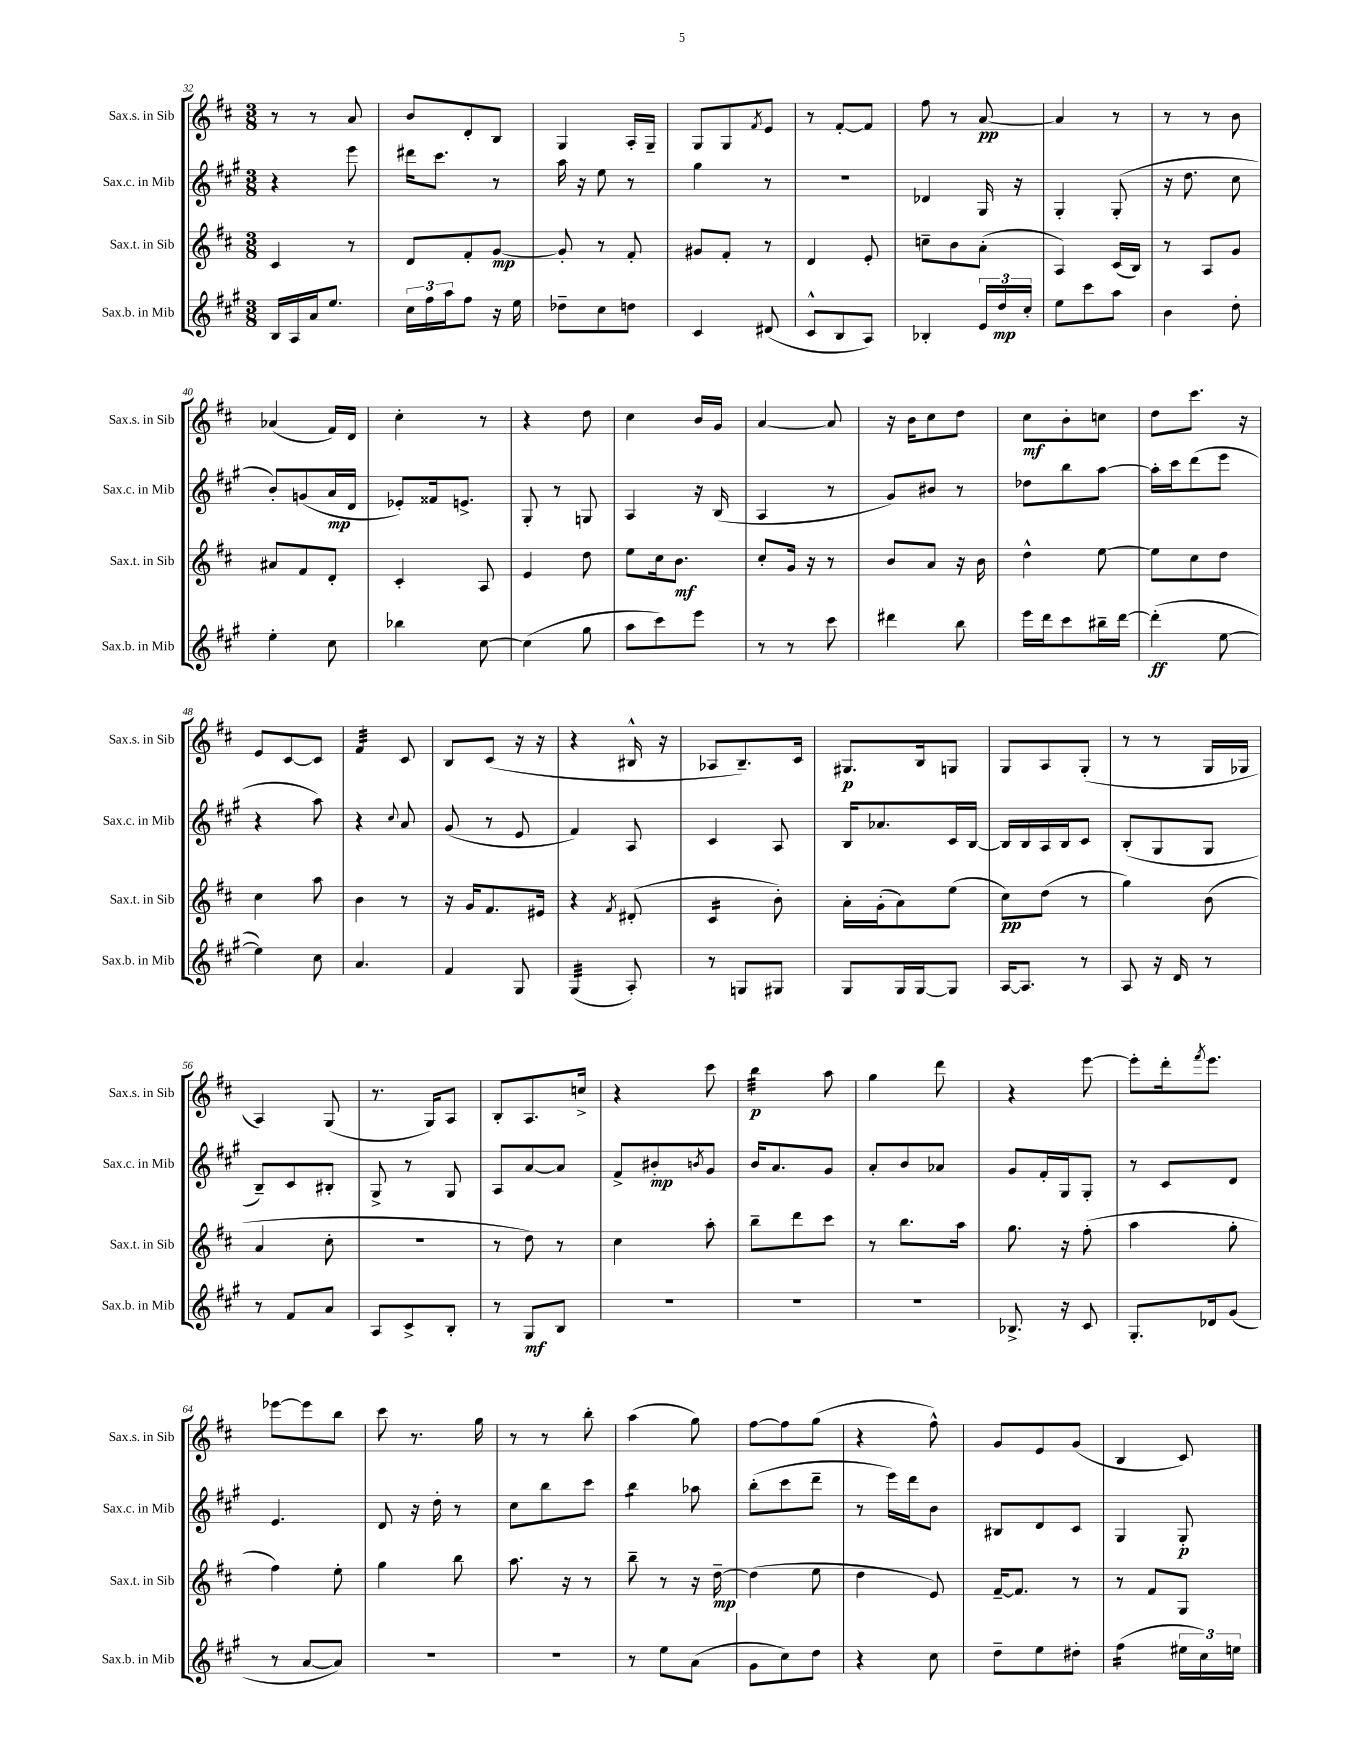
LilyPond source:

<<
\new StaffGroup <<
\new Staff = "s0" \with { instrumentName = "Sax.s. in Sib" shortInstrumentName = "Sax.s. in Sib" } {
    \clef treble \key d \major \numericTimeSignature \time 3/8
    r8 r8 a'8 |
    b'8 d'8-. b8 |
    g4 a16-. g16-- |
    g8 g8 \acciaccatura { fis'8 } e'8 |
    r8 fis'8~-. fis'8 |
    fis''8 r8 a'8~\pp |
    a'4 r8 |
    r8 r8 b'8 |
    aes'4( fis'16) d'16 |
    cis''4-. r8 |
    r4 d''8 |
    cis''4 b'16 g'16 |
    a'4~ a'8 |
    r16 b'16 cis''8 d''8 |
    cis''8\mf b'8-. c''8 |
    d''8 cis'''8. r16 |
    e'8 cis'8~ cis'8 |
    fis'4:32 cis'8 |
    b8 cis'8( r16 r16 |
    r4 bis16-^ r16 |
    aes8 b8.--) cis'16 |
    gis8.\p b16 g8 |
    g8 a8 g8-.( |
    r8 r8 g16 ges16 |
    a4) g8( |
    r8. g16) a8 |
    b8-. a8. c''16-> |
    r4 cis'''8 |
    b''4:32\p a''8 |
    g''4 d'''8 |
    r4 e'''8~ |
    e'''8-. d'''16-. \acciaccatura { fis'''8 } e'''8. |
    ees'''8~ ees'''8 b''8 |
    cis'''8 r8. g''16 |
    r8 r8 b''8-. |
    a''4( g''8) |
    fis''8~ fis''8 g''8( |
    r4 fis''8-^) |
    g'8 e'8 g'8( |
    b4 cis'8) \bar "|." |
}
\new Staff = "s1" \with { instrumentName = "Sax.c. in Mib" shortInstrumentName = "Sax.c. in Mib" } {
    \clef treble \key a \major \numericTimeSignature \time 3/8
    r4 e'''8 |
    dis'''16 cis'''8. r8 |
    a''16 r16 e''8 r8 |
    gis''4 r8 |
    R4. |
    des'4 gis16 r16 |
    gis4-. gis8-.( |
    r16 d''8. cis''8 |
    b'8-.) g'8( a'16\mp d'16 |
    ees'8-.) fisis'16 e'8.-> |
    gis8-. r8 g8 |
    a4 r16 b16( |
    a4 r8 |
    gis'8) bis'8 r8 |
    des''8 b''8 a''8~ |
    a''16-. cis'''16 d'''8( e'''8 |
    r4 a''8) |
    r4 \appoggiatura { cis''8 } a'8 |
    gis'8( r8 e'8 |
    fis'4) a8 |
    cis'4 a8 |
    b16 aes'8. cis'16 b16~ |
    b16 b16 a16 b16 cis'8 |
    b8-.( gis8 gis8 |
    b8--) cis'8 bis8-. |
    gis8-> r8 gis8 |
    a8 a'8~ a'8 |
    fis'8-> bis'8-.\mp \acciaccatura { b'8 } gis'8 |
    b'16 a'8. gis'8 |
    a'8-. b'8 aes'8 |
    gis'8 fis'16-. gis16 gis8-. |
    r8 cis'8 d'8 |
    e'4. |
    d'8 r16 d''16-. r8 |
    cis''8 b''8 cis'''8 |
    b''4:8 aes''8 |
    b''8-.( cis'''8 d'''8-- |
    r8 e'''16) d'''16 b'8 |
    bis8 d'8 cis'8 |
    gis4 gis8-.\p \bar "|." |
}
\new Staff = "s2" \with { instrumentName = "Sax.t. in Sib" shortInstrumentName = "Sax.t. in Sib" } {
    \clef treble \key d \major \numericTimeSignature \time 3/8
    cis'4 r8 |
    d'8 fis'8-. g'8~\mp |
    g'8-. r8 fis'8-. |
    gis'8 fis'8-. r8 |
    d'4 e'8-. |
    c''8-- b'8 a'8-.( |
    a4) cis'16( b16) |
    r8 a8 g'8 |
    ais'8 fis'8 d'8-. |
    cis'4-. a8 |
    e'4 d''8 |
    e''8 cis''16 b'8.\mf |
    cis''8-. g'16 r16 r8 |
    b'8 a'8 r16 b'16 |
    d''4-^ e''8~ |
    e''8 cis''8 d''8 |
    cis''4 a''8 |
    b'4 r8 |
    r16 g'16 fis'8. eis'16 |
    r4 \acciaccatura { fis'8 } dis'8-.( |
    cis'4:16 b'8-.) |
    a'16-. g'16-.( a'8) e''8( |
    cis''8\pp) d''8( r8 |
    g''4) b'8( |
    a'4 cis''8-. |
    R4. |
    r8 d''8) r8 |
    cis''4 a''8-. |
    b''8-- d'''8 cis'''8 |
    r8 b''8. a''16 |
    g''8. r16 fis''8-.( |
    a''4 g''8-. |
    fis''4) e''8-. |
    g''4 b''8 |
    a''8. r16 r8 |
    b''8-- r8 r16 d''16~--\mp |
    d''4( e''8 |
    d''4 e'8) |
    fis'16~-- fis'8. r8 |
    r8 fis'8 g8 \bar "|." |
}
\new Staff = "s3" \with { instrumentName = "Sax.b. in Mib" shortInstrumentName = "Sax.b. in Mib" } {
    \clef treble \key a \major \numericTimeSignature \time 3/8
    b16 a16 a'16 e''8. |
    \tuplet 3/2 { cis''16 fis''16 a''16 } fis''8 r16 e''16 |
    des''8-- cis''8 d''8 |
    cis'4 dis'8( |
    cis'8-^ b8 a8) |
    bes4-. \tuplet 3/2 { e'16 d''16\mp cis''16-. } |
    e''8 cis'''8 a''8 |
    b'4 d''8-. |
    e''4-. cis''8 |
    bes''4 cis''8~ |
    cis''4( gis''8 |
    a''8 cis'''8) e'''8 |
    r8 r8 cis'''8 |
    dis'''4 b''8 |
    e'''16 d'''16 cis'''8 bis''16-- d'''16~ |
    d'''4-.\ff( e''8~ |
    e''4) cis''8 |
    a'4. |
    fis'4 gis8 |
    gis4:32( a8-.) |
    r8 g8 gis8 |
    gis8 gis16 gis16~ gis8 |
    a16~ a8. r8 |
    a8 r16 d'16 r8 |
    r8 fis'8 a'8 |
    a8 cis'8-> b8-. |
    r8 gis8\mf b8 |
    R4. |
    R4. |
    R4. |
    bes8.-> r16 cis'8 |
    gis8.-. des'16 gis'8( |
    r8 a'8~ a'8) |
    R4. |
    R4. |
    r8 e''8 a'8( |
    gis'8 cis''8) d''8 |
    r4 cis''8 |
    d''8-- e''8 dis''8-. |
    fis''4:16( \tuplet 3/2 { eis''16 cis''16) e''16 } \bar "|." |
}
>>
>>
\layout { \context { \Score currentBarNumber = #32 } }
